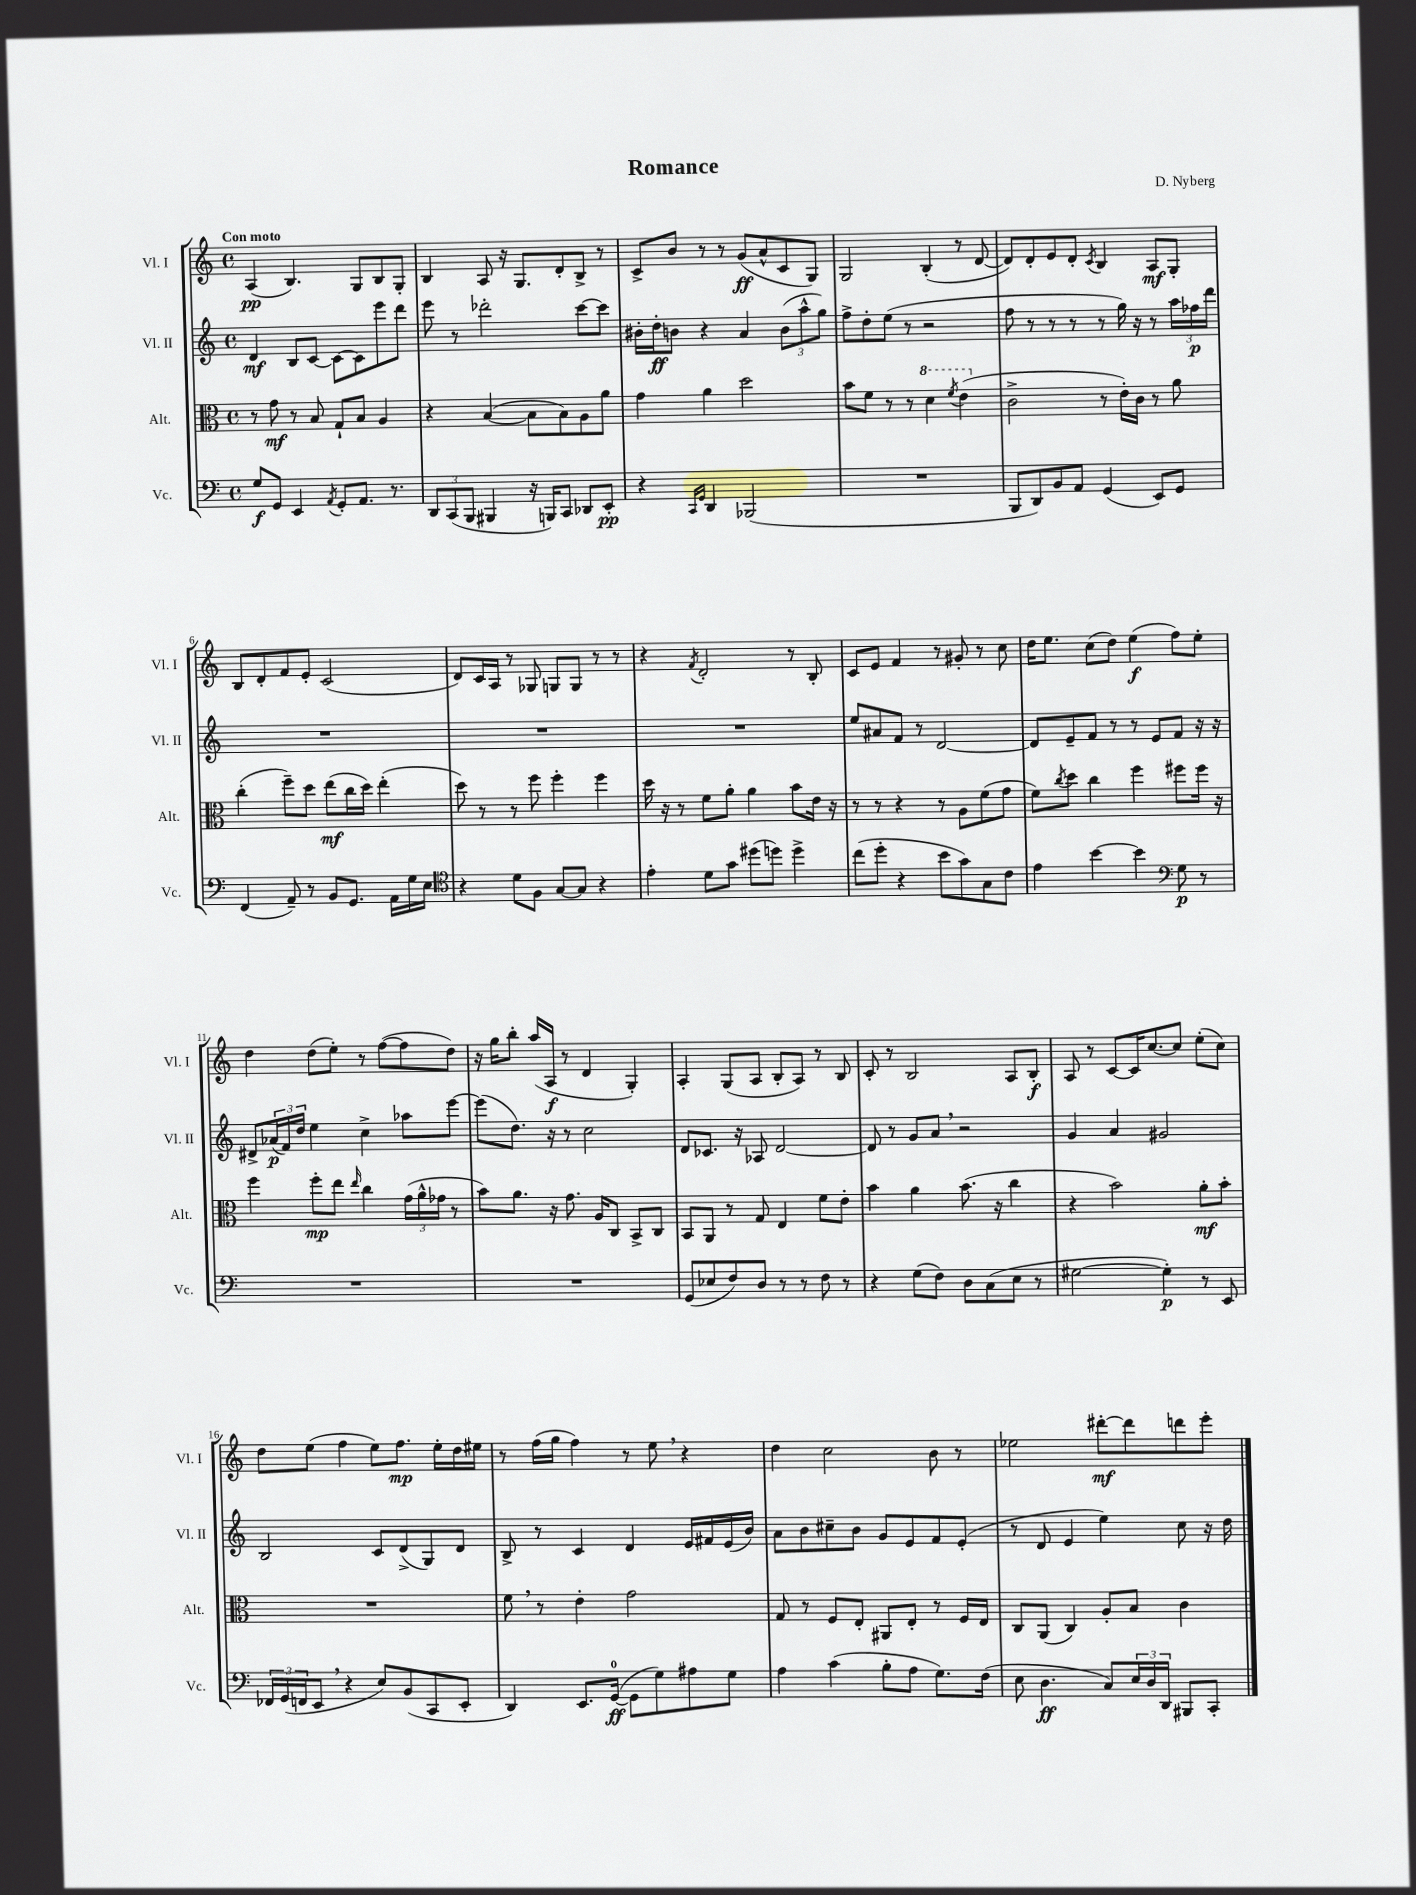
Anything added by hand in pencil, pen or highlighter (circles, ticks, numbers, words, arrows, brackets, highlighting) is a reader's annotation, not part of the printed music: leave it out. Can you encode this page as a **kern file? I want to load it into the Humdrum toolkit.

**kern	**kern	**kern	**kern
*staff4	*staff3	*staff2	*staff1
*clefF4	*clefC3	*clefG2	*clefG2
*k[]	*k[]	*k[]	*k[]
*M4/4	*M4/4	*M4/4	*M4/4
*met(c)	*met(c)	*met(c)	*met(c)
8G	8r	4d	(4A
8GG	8g	.	.
4EE	8r	8B	4.B)
.	8B	[8c	.
8qAA	.	.	.
8GG'	8G`	8c_	.
8.AA	8B	8c]	8G
.	4A	8eee	8B
8.r	.	.	.
.	.	8ddd	8G'
=	=	=	=
12DD	4r	8eee	4B
(12CC	.	.	.
.	.	8r	.
12BBB	.	.	.
4BBB#	([4B	2ddd-'	8A
.	.	.	16r
.	.	.	8.G
16r	8B]	.	.
16BBB)	.	.	.
8CC	8B)	.	8d'
8DD-	8A	[8ccc	8B^
8EE'	8a	8ccc]	8r
=	=	=	=
4r	4g	16b#'	8c^
.	.	16dd'	.
.	.	8b	8b
16qqCC	.	.	.
16qqGG	.	.	.
4DD	4a	4r	8r
.	.	.	8r
(2BBB-	2dd	4a	(8g
.	.	.	8a^^
.	.	(12b	8c
.	.	12aa^^	.
.	.	.	8G)
.	.	12gg)	.
=	=	=	=
1r	8b	8ff^	2G
.	8f	8dd'	.
.	8r	(8ee	.
.	8r	8r	.
.	4dd	2r	(4B'
.	8qff	.	.
.	(4ee	.	8r
.	.	.	[8d
=	=	=	=
8BBB	2c^	8ff	8d])
8DD)	.	8r	8d'
8BB	.	8r	8e
8AA	.	8r	8d'
.	.	.	8qc
(4GG	8r	8r	4B
.	16e')	16gg)	.
.	16c	16r	.
8EE)	8r	8r	8A
8GG	8a	24aa	8G'
.	.	24ff-	.
.	.	24ddd	.
=	=	=	=
(4FF	(4cc'	1r	8B
.	.	.	8d'
8AA~)	8ff~)	.	8f
8r	8dd	.	8e'
8BB	(8ee	.	(2c
8.GG	16cc	.	.
.	16dd)	.	.
.	(4ee'	.	.
16AA	.	.	.
16G	.	.	.
16E	.	.	.
=	=	=	=
*clefC4	*	*	*
4r	8dd)	1r	8d)
.	8r	.	16c
.	.	.	16A
8d	8r	.	8r
8F	8ff	.	8G-
[8G	4ff'	.	8G
8G]	.	.	8G
4r	4ff	.	8r
.	.	.	8r
=	=	=	=
4e'	16dd	1r	4r
.	16r	.	.
.	8r	.	.
.	.	.	8qf
8d	8f	.	2d'
8g	8a'	.	.
(8dd#	4a	.	.
8dd)	.	.	.
4dd^	8b	.	8r
.	16e	.	8B'
.	16r	.	.
=	=	=	=
(8cc	8r	8ee	8c
8dd'	8r	8a#	8e
4r	4r	8f	4f
.	.	8r	.
8b	8r	[2d	8r
8g)	8A	.	8g#'
8G	(8f	.	8r
8c	8g	.	8cc
=	=	=	=
4e	8f)	8d]	16dd
.	.	.	8.ee
.	8qcc	.	.
.	8dd	8e~	.
[4b	4cc	8f	(8cc
.	.	8r	8dd)
4b]	4ff	8r	(4ee
.	.	8e	.
*clefF4	*	*	*
8G	8ff#	8f	8ff)
8r	16ff#	16r	8ee'
.	16r	16r	.
=	=	=	=
1r	4ff	8d#^	4dd
.	.	(24a-	.
.	.	24f)	.
.	.	24dd	.
.	8ff'	4ee	(8dd
.	8ee	.	8ee')
.	16qqee	.	.
.	4cc	4cc^	8r
.	.	.	([8ff
.	(24g	8aa-	8ff]
.	24a^^	.	.
.	24g-	.	.
.	8r	[8eee	8dd)
=	=	=	=
1r	8b)	(8eee]	16r
.	.	.	16gg
.	8.a	8.dd)	8bb'
.	.	.	(16aa
.	16r	16r	16A
.	8.g	8r	8r
.	.	2cc	4d
.	16A	.	.
.	8C	.	.
.	8BB^	.	4G')
.	8C	.	.
=	=	=	=
(8GG	8BB	8d	4A'
8E-	8AA	8.c-	.
8F)	8r	.	(8G
.	.	16r	.
8D	8G	8A-	8A
8r	4E	[2d	8B'
8r	.	.	8A)
8F	8f	.	8r
8r	8e'	.	8B
=	=	=	=
4r	4b	8d]	8c'
.	.	8r	8r
(8G	4a	8g	2B
8F)	.	8a	.
8D	(8.b	2r	.
(8C	.	.	.
.	16r	.	.
8E	4cc	.	8A
8r	.	.	8B'
=	=	=	=
[2G#	4r	4g	8A
.	.	.	8r
.	2b)	4a	[8c
.	.	.	16c]
.	.	.	[8.cc
4G#'])	.	2g#	.
.	.	.	8cc]
8r	8a'	.	(8ee'
8EE	8b'	.	8cc)
=	=	=	=
24FF-	1r	2B	8dd
(24GG	.	.	.
24FF	.	.	.
8EE	.	.	(8ee
4r	.	.	4ff
8E)	.	8c	8ee)
(8BB	.	(8d^	8.ff
8CC	.	8G)	.
.	.	.	16ee'
8EE'	.	8d	16dd
.	.	.	16ee#
=	=	=	=
4DD)	8f	8B^	8r
.	8r	8r	(16ff
.	.	.	16gg
8.EE	4e'	4c	4ff)
([16GG	.	.	.
8GG]	2g	4d	8r
8G)	.	.	8ee
8A#	.	16e	4r
.	.	16f#	.
8G	.	(16e	.
.	.	16b)	.
=	=	=	=
4A	8G	8a	4dd
.	8r	8b	.
(4c	8F	8cc#~	2cc
.	8E'	8b	.
8B'	8AA#	8g	.
8A	8E'	8e	.
8.G)	8r	8f	8b
.	16F	(8e'	8r
(16F	16E	.	.
=	=	=	=
8E	8C	8r	2ee-
4.D	(8AA	8d	.
.	4C)	4e	.
8C)	8A'	4ee)	[8ddd#'
24E	8B	.	8ddd#]
24D	.	.	.
24DD	.	.	.
8BBB#	4c	8cc	8ddd
8CC'	.	16r	8eee'
.	.	16dd	.
==	==	==	==
*-	*-	*-	*-
